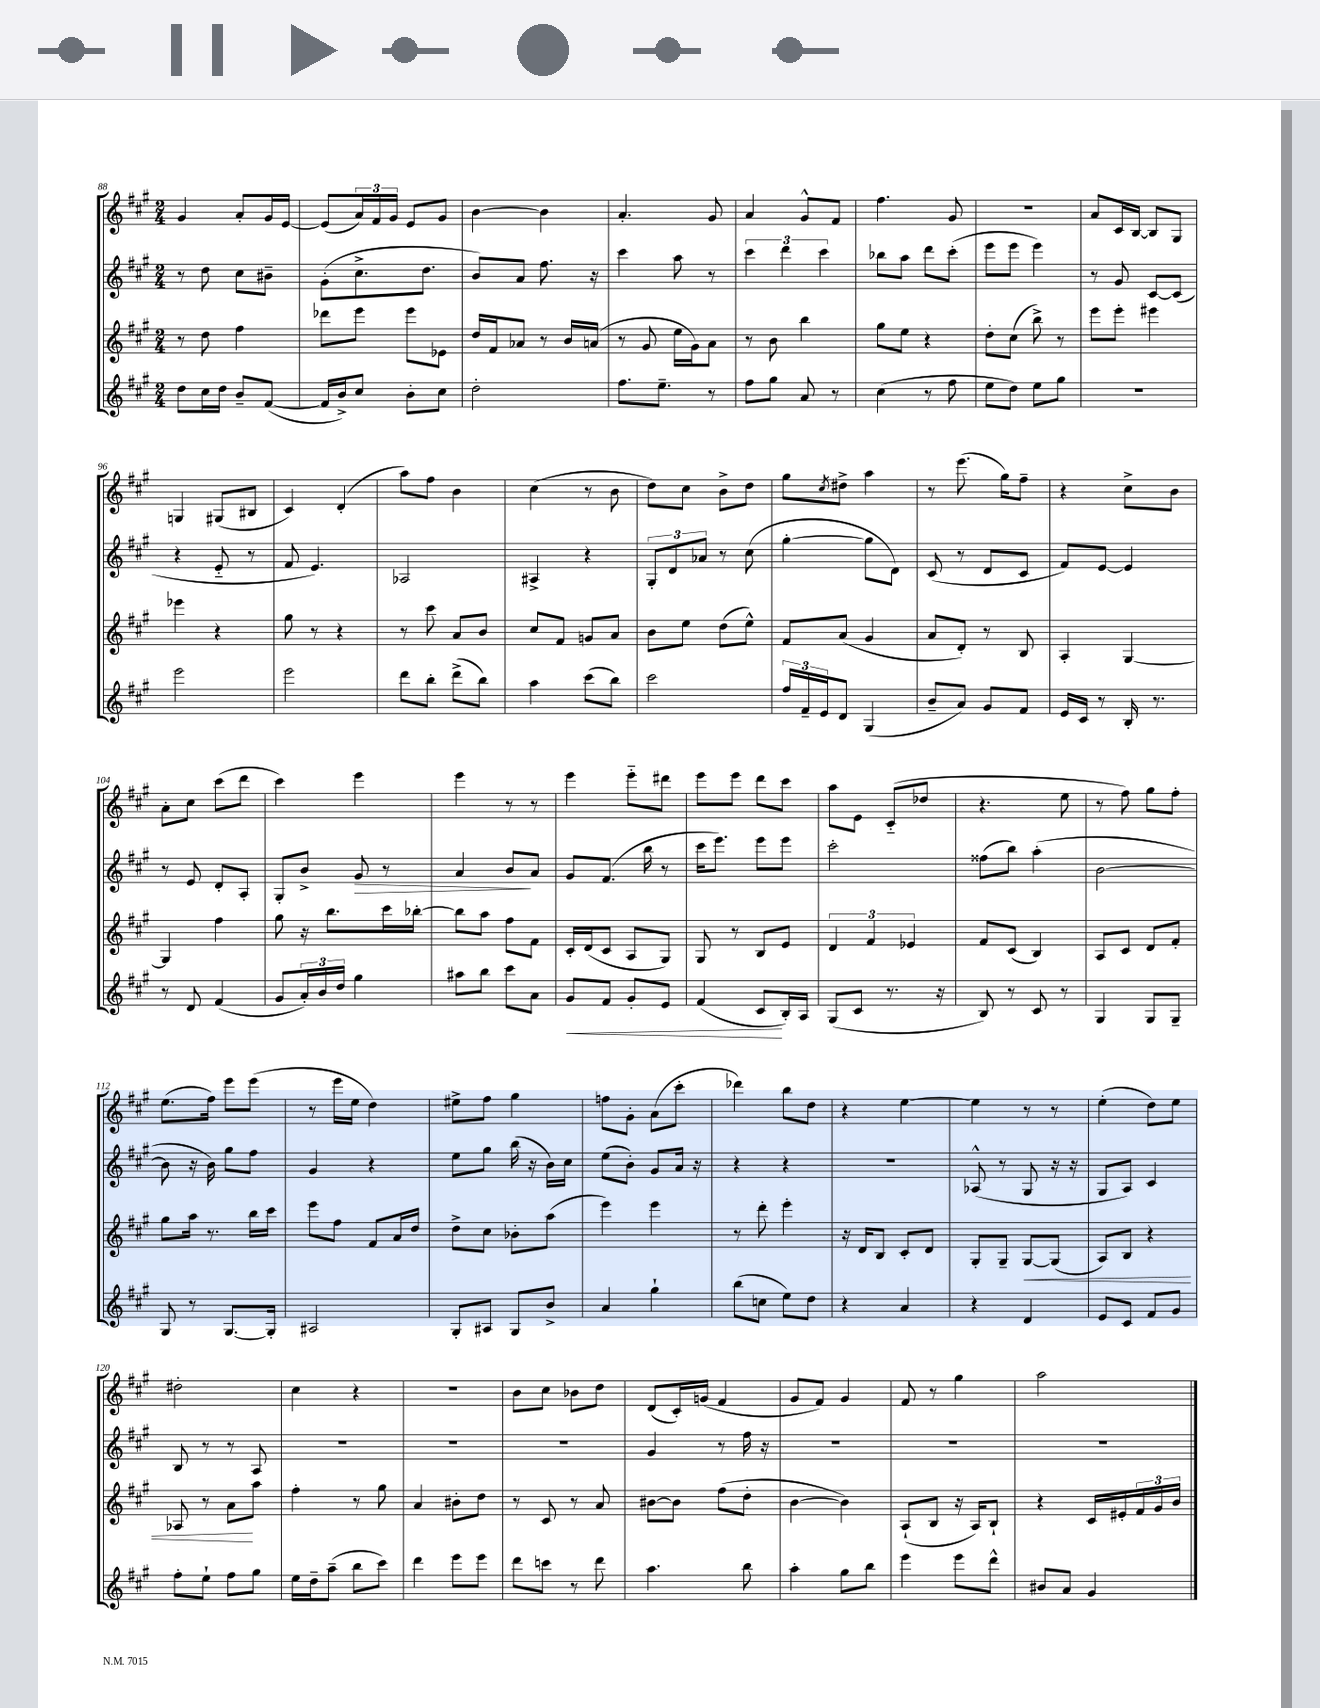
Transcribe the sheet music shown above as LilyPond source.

<<
\new StaffGroup <<
\new Staff = "s0" {
    \clef treble \key a \major \numericTimeSignature \time 2/4
    gis'4 a'8-. gis'16 e'16~ |
    e'8( \tuplet 3/2 { a'16) fis'16 gis'16 } e'8 gis'8 |
    b'4~ b'4 |
    a'4.-. gis'8 |
    a'4 gis'8-^ fis'8 |
    fis''4. gis'8 |
    R2 |
    a'8 cis'16 b16~ b8 gis8 |
    g4 gis8( bis8 |
    cis'4) d'4-.( |
    a''8) fis''8 b'4 |
    cis''4( r8 b'8 |
    d''8) cis''8 b'8-> d''8 |
    gis''8 \acciaccatura { cis''8 } dis''8-> a''4 |
    r8 e'''8.( gis''16) fis''8-- |
    r4 cis''8-> b'8 |
    a'8-. cis''8 cis'''8( d'''8 |
    cis'''4) e'''4 |
    e'''4 r8 r8 |
    e'''4 e'''8-_ dis'''8 |
    e'''8 e'''8 d'''8 cis'''8 |
    a''8 e'8 cis'8-_( des''8 |
    r4. e''8 |
    r8 fis''8) gis''8 fis''8-. |
    e''8.( fis''16) e'''8 e'''8( |
    r8 e'''16 e''16 d''4) |
    eis''8-> fis''8 gis''4 |
    f''8 gis'8-. a'8( cis'''8-. |
    des'''4) b''8 d''8 |
    r4 e''4~ |
    e''4 r8 r8 |
    e''4-.( d''8) e''8 |
    dis''2-. |
    cis''4 r4 |
    r2 |
    b'8 cis''8 bes'8 d''8 |
    d'8( cis'16-.) g'16( fis'4 |
    gis'8 fis'8) gis'4 |
    fis'8 r8 gis''4 |
    a''2 \bar "|." |
}
\new Staff = "s1" {
    \clef treble \key a \major \numericTimeSignature \time 2/4
    r8 d''8 cis''8 bis'8-- |
    gis'8-.( cis''8.-> d''8. |
    b'8) a'8 fis''8. r16 |
    cis'''4 a''8 r8 |
    \tuplet 3/2 { cis'''4 d'''4 cis'''4 } |
    bes''8 a''8 d'''8 cis'''8-.( |
    e'''8 e'''8 e'''4) |
    r8 gis'8 cis'8~ cis'8( |
    r4 e'8-_ r8 |
    fis'8 e'4.) |
    aes2 |
    ais4-> r4 |
    \tuplet 3/2 { gis8-. d'8 aes'8 } r8 cis''8( |
    gis''4~-. gis''8 d'8) |
    cis'8( r8 d'8 cis'8 |
    fis'8) e'8~ e'4 |
    r8 e'8 d'8-. a8-. |
    gis8-. b'8-> gis'8\> r8 |
    a'4 b'8\! a'8 |
    gis'8 fis'8.( b''16 r8 |
    cis'''16 e'''8.) e'''8 e'''8 |
    cis'''2-. |
    fisis''8( b''8) a''4-.( |
    b'2~ |
    b'8 r16 b'16) gis''8 fis''8 |
    gis'4 r4 |
    e''8 gis''8 b''16( r16 b'16) cis''16 |
    e''8( b'8-.) gis'8 a'16 r16 |
    r4 r4 |
    r2 |
    aes8-^( r8 gis8 r16 r16 |
    gis8 a8) cis'4 |
    b8 r8 r8 a8 |
    R2 |
    R2 |
    R2 |
    gis'4 r8 fis''16 r16 |
    r2 |
    R2 |
    R2 \bar "|." |
}
\new Staff = "s2" {
    \clef treble \key a \major \numericTimeSignature \time 2/4
    r8 d''8 fis''4 |
    des'''8 e'''8 e'''8 ees'8 |
    d''16 fis'16 aes'8 r8 b'16 a'16( |
    r8 gis'8 e''16 gis'16) a'8 |
    r8 b'8 b''4 |
    gis''8 e''8 r4 |
    d''8-. cis''8( b''8->) r8 |
    e'''8 e'''8-. eis'''4 |
    ees'''4 r4 |
    gis''8 r8 r4 |
    r8 cis'''8 a'8 b'8 |
    cis''8 fis'8 g'8 a'8 |
    b'8 e''8 d''8( e''8-^) |
    fis'8 a'8( gis'4 |
    a'8 d'8-.) r8 b8 |
    a4-. gis4~ |
    gis4 fis''4 |
    gis''8 r16 b''8. cis'''16 bes''16~-. |
    bes''8 a''8 fis''8 fis'8 |
    cis'16-. d'16( cis'8 a8 gis8) |
    gis8 r8 b8 e'8 |
    \tuplet 3/2 { d'4 fis'4 ees'4 } |
    fis'8 cis'8( b4) |
    a8 cis'8 d'8 fis'8-. |
    gis''8 a''16 r8. b''16 cis'''16 |
    e'''8 fis''8 fis'8 a'16 d''16 |
    d''8-> cis''8 bes'8-. a''8( |
    e'''4) e'''4 |
    r8 d'''8-. e'''4-. |
    r16 d'16 b8 cis'8-. d'8 |
    gis8-. gis8-- gis8~\< gis8( |
    a8) b8 r4 |
    aes8 r8 a'8\! a''8 |
    fis''4-. r8 gis''8 |
    a'4 bis'8-. d''8 |
    r8 cis'8 r8 a'8 |
    bis'8~ bis'8 fis''8( d''8-. |
    b'4~ b'4) |
    a8-!( b8 r16 a16) b8-! |
    r4 cis'16 eis'16-. \tuplet 3/2 { fis'16 gis'16 b'16 } \bar "|." |
}
\new Staff = "s3" {
    \clef treble \key a \major \numericTimeSignature \time 2/4
    d''8 cis''16 d''16 b'8-- fis'8~( |
    fis'16 b'16->) cis''8 b'8-. cis''8 |
    d''2-. |
    fis''8. e''8.-- r8 |
    fis''8 gis''8 a'8 r8 |
    cis''4( r8 fis''8 |
    e''8 d''8) e''8 gis''8 |
    r2 |
    e'''2 |
    e'''2 |
    d'''8 b''8-. d'''8->( b''8) |
    a''4 cis'''8( b''8) |
    cis'''2 |
    \tuplet 3/2 { fis''16 fis'16-- e'16 } d'8 gis4( |
    b'8-- a'8) gis'8 fis'8 |
    e'16 cis'16 r8 b16-. r8. |
    r8 d'8 fis'4( |
    gis'8 \tuplet 3/2 { a'16-.) b'16 d''16 } gis''4 |
    ais''8 b''8 cis'''8 a'8 |
    gis'8\< fis'8 gis'8-. e'8 |
    fis'4( cis'8\! b16-.) a16 |
    gis8( cis'8 r8. r16 |
    b8) r8 cis'8 r8 |
    gis4 gis8 gis8-- |
    gis8 r8 gis8.~ gis16-. |
    ais2 |
    gis8-. ais8 gis8 b'8-> |
    a'4 gis''4-! |
    b''8( c''8 e''8) d''8 |
    r4 a'4 |
    r4 d'4 |
    e'8 cis'8 fis'8 gis'8 |
    fis''8-. e''8-! fis''8 gis''8 |
    e''16 d''16-- a''8--( b''8 cis'''8) |
    d'''4 e'''8 e'''8 |
    d'''8 c'''8 r8 d'''8 |
    a''4. b''8 |
    a''4-. gis''8 b''8 |
    e'''4 e'''8 d'''8-^ |
    bis'8 a'8 gis'4 \bar "|." |
}
>>
>>
\layout { \context { \Score currentBarNumber = #88 } }
